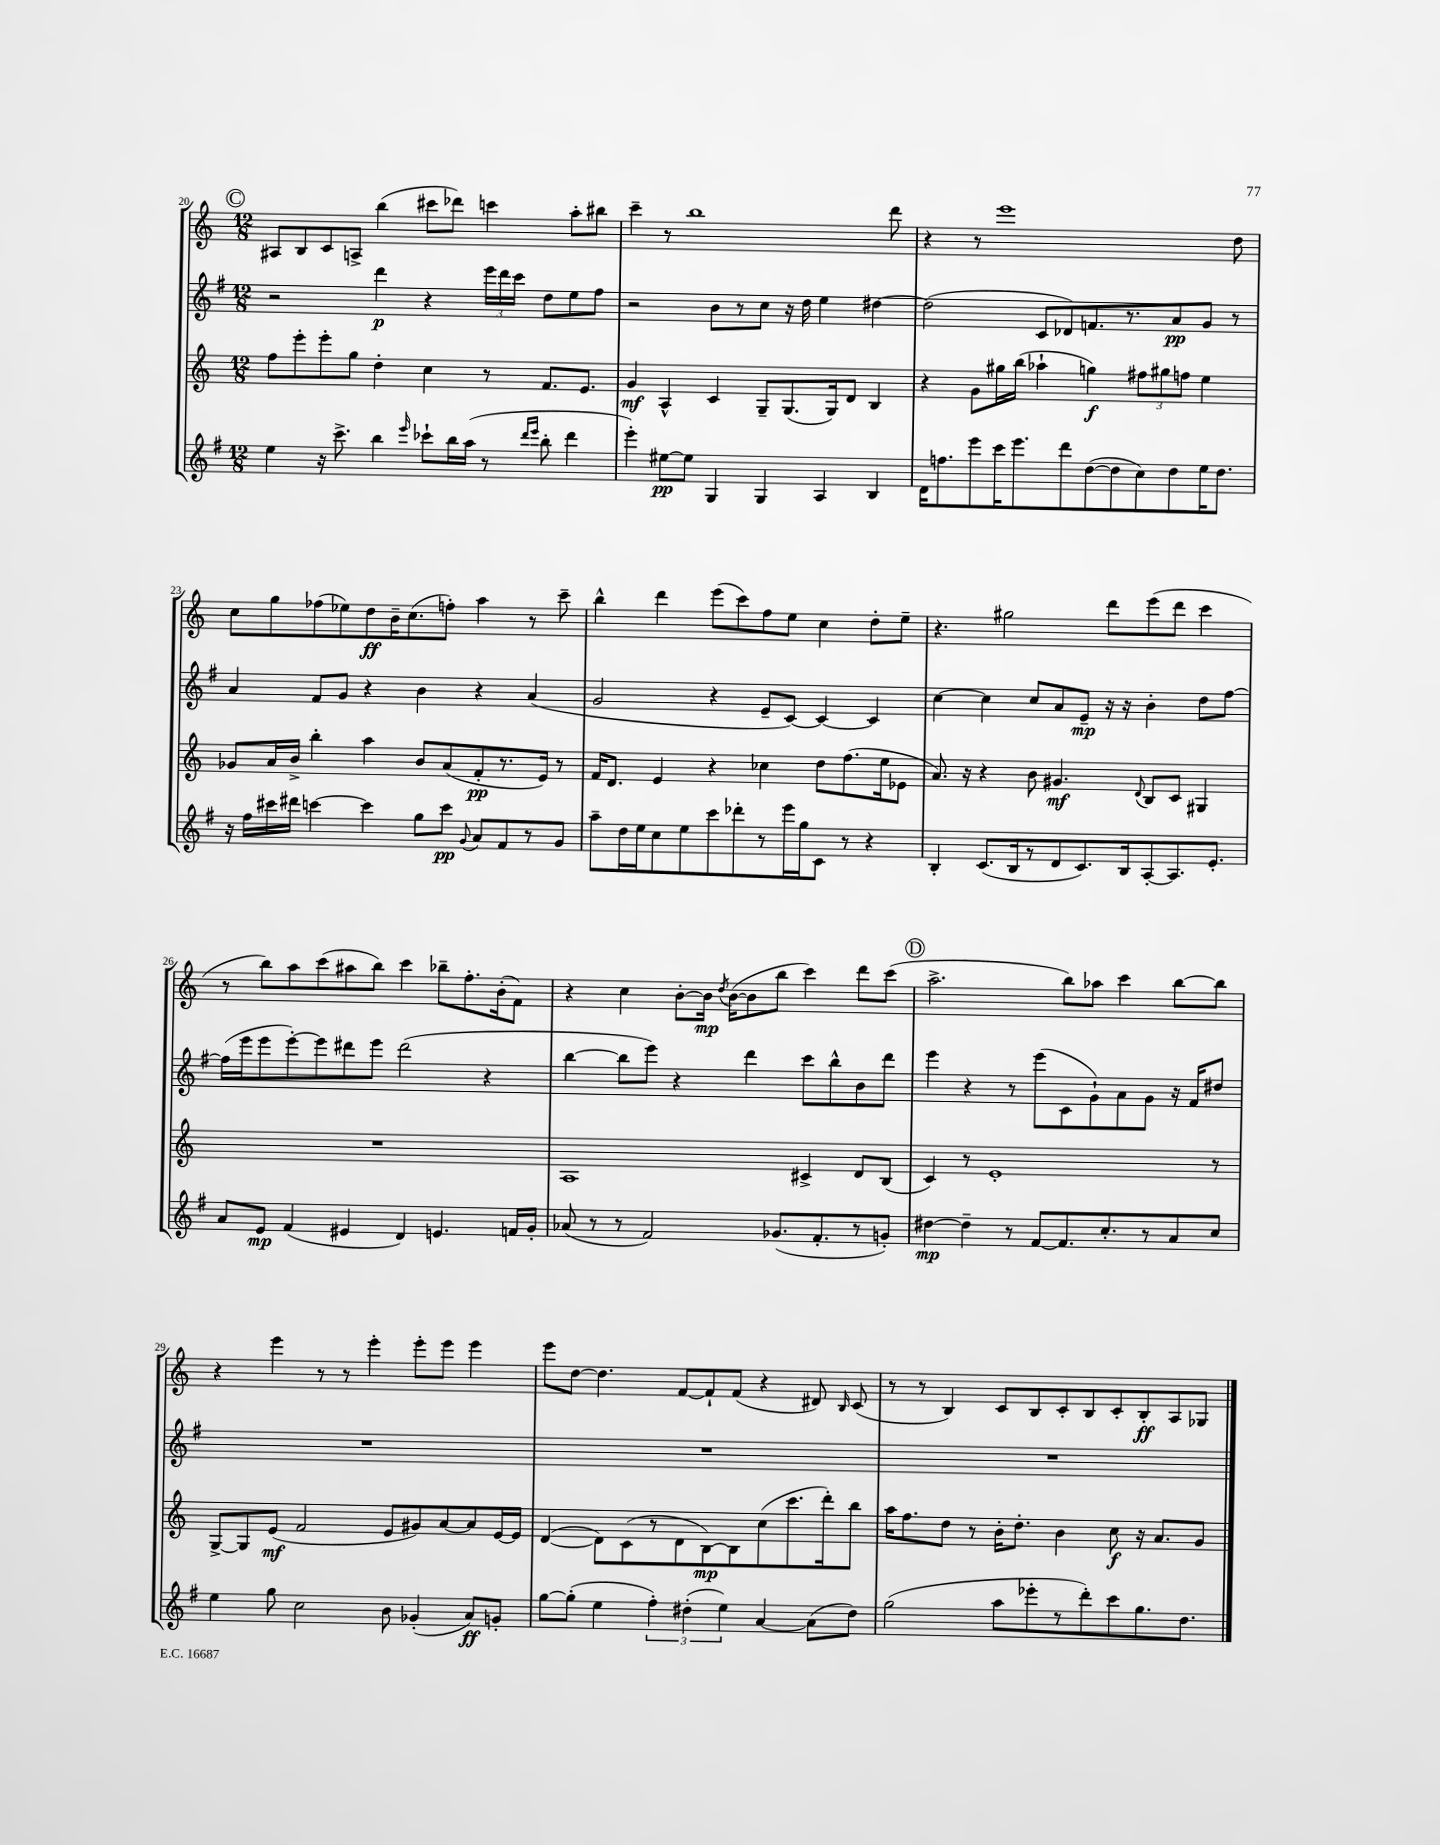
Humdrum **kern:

**kern	**kern	**kern	**kern
*staff4	*staff3	*staff2	*staff1
*clefG2	*clefG2	*clefG2	*clefG2
*k[f#]	*k[]	*k[f#]	*k[]
*M12/8	*M12/8	*M12/8	*M12/8
4ee	8ff	2r	8A#
.	8eee'	.	8B
16r	8eee'	.	8c
8.ccc^	.	.	.
.	8gg	.	8A^
4bb	4dd'	4ddd	(4bb
16qqeee	.	.	.
8ccc-`	4cc	4r	8ccc#
16bb	.	.	8ddd-)
(16aa	.	.	.
8r	8r	24eee	4ccc
.	.	24ddd	.
.	.	24ccc	.
16qqddd	.	.	.
16qqeee	.	.	.
8bb'	8.f	8dd	.
4ddd	.	8ee	8aa'
.	8.e	.	.
.	.	8ff#	8bb#
=	=	=	=
4eee')	4g	2r	4ccc~
[8ee#	4A^^	.	8r
8ee#]	.	.	1bb
4G	4c	8b	.
.	.	8r	.
4G	8G~	8cc	.
.	(8.G	16r	.
.	.	16dd	.
4A	.	4ee	.
.	16G)	.	.
.	8d	.	.
4B	4B	[4dd#	.
.	.	.	8ddd
=	=	=	=
16d	4r	(2dd#]	4r
8.ff	.	.	.
8eee	8g	.	8r
16ccc	16gg#	.	1eee
8.eee	(16bb	.	.
.	4aa-`	8c	.
8ddd	.	8d-)	.
([8dd	4gg)	8.f	.
8dd]	.	.	.
.	.	8.r	.
8cc)	12ff#	.	.
.	12gg#	.	.
8dd	.	8a	.
.	12ff	.	.
16ee	4ee	8g	.
8.dd	.	.	.
.	.	8r	8dd
=	=	=	=
16r	8g-	4a	8cc
16ff#	.	.	.
16ccc#	16a	.	8gg
16ddd#	16b^	.	.
[4ccc	4bb'	8f#	(8ff-
.	.	8g	8ee-)
4ccc]	4aa	4r	8dd
.	.	.	16b~
.	.	.	(8.cc
8gg	8b	4b	.
8ccc	(8a	.	8ff')
8qqg	.	.	.
8a	8f'	4r	4aa
8f#	8.r	.	.
8r	.	(4a	8r
.	16e)	.	.
8g	8r	.	8ccc~
=	=	=	=
8aa~	16f	2g	4bb^^
.	8.d	.	.
16dd	.	.	.
16ee	.	.	.
8cc	4e	.	4ddd
8ee	.	.	.
8ccc	4r	4r	(8eee
8ddd-'	.	.	8ccc)
8r	4cc-	8e~	8ff
16eee	.	[8c)	8ee
16gg	.	.	.
8c	8dd	4c_	4cc
8r	(8.ff	.	.
4r	.	4c]	8dd'
.	16ee	.	.
.	8e-	.	8ee~
=	=	=	=
4B'	8.a)	[4cc	4.r
.	16r	.	.
(8.c	4r	4cc]	.
.	.	.	2gg#
16B	.	.	.
8r	8b	8cc	.
8d	4.g#	8a	.
8.c)	.	8e~	.
.	.	16r	8ddd
16B	.	16r	.
.	8qqd	.	.
[8A'	8B	4b'	(8eee
8.A]	8c	.	8ddd
.	4G#	8dd	4ccc
8.e'	.	.	.
.	.	[8ff#	.
=	=	=	=
8a	1.r	(16ff#]	8r
.	.	16eee	.
8e	.	8eee	8bb)
(4f#	.	[8eee')	8aa
.	.	8eee]	(8ccc
4e#	.	8ddd#	8aa#
.	.	8eee	8bb)
4d)	.	(2ddd#	4ccc
4.e	.	.	8bb-~
.	.	.	8.ff'
.	.	4r	.
.	.	.	(16b'
16f	.	.	8f)
16g'	.	.	.
=	=	=	=
(8a-	1A	[4bb	4r
8r	.	.	.
8r	.	8bb]	4cc
2f#)	.	8eee)	.
.	.	4r	[8b'
.	.	.	16b]
.	.	.	8qdd
.	.	.	([16b
.	.	4ddd	8b]
(8.g-	.	.	8bb
.	4c#^	8ccc	4ccc)
8.f#'	.	.	.
.	.	8bb^^	.
8r	8d	8b	8ddd
8g')	(8B	8ddd	(8ccc
=	=	=	=
[4dd#	4c)	4eee	2.aa^
4dd#~]	8r	4r	.
.	1e'	.	.
8r	.	8r	.
[8f#	.	(8eee	.
8.f#]	.	8c	8bb)
.	.	8g`)	8aa-
8.cc'	.	.	.
.	.	8a	4ccc
8r	.	8g	.
8a	.	16r	[8bb
.	.	16f#	.
8cc	8r	8dd#	8bb]
=	=	=	=
4ee	[8G^	1.r	4r
.	8G]	.	.
8gg	(8e	.	4eee
2cc	2f	.	.
.	.	.	8r
.	.	.	8r
.	.	.	4eee'
8b	8e	.	.
(4g-'	8g#)	.	8eee'
.	[8a	.	8eee
8a)	8a]	.	4eee
8g'	[16e	.	.
.	16e]	.	.
=	=	=	=
[8gg	([4d	1.r	8eee
(8gg']	.	.	[8dd
4ee	8d])	.	4.dd]
.	(8c	.	.
6ff#')	8r	.	.
.	8d	.	[8f
(6dd#'	.	.	.
.	[8B)	.	8f`]
6ee)	.	.	.
.	8B]	.	(8f
[4a	(8cc	.	4r
.	8.ccc	.	.
(8a]	.	.	8d#)
.	16ddd')	.	.
.	.	.	16qqB
8dd#)	8bb	.	(8c
=	=	=	=
(2gg	16aa	1.r	8r
.	8.ff	.	.
.	.	.	8r
.	8dd	.	4B)
.	8r	.	.
8aa	16b'	.	8c
.	8.dd'	.	.
8eee-'	.	.	8B
8r	4b	.	8c'
8ddd')	.	.	8B
8ccc	8cc	.	8c'
8.gg	16r	.	8B'
.	8.a	.	.
.	.	.	8A
8.dd	.	.	.
.	8g	.	8G-
==	==	==	==
*-	*-	*-	*-
